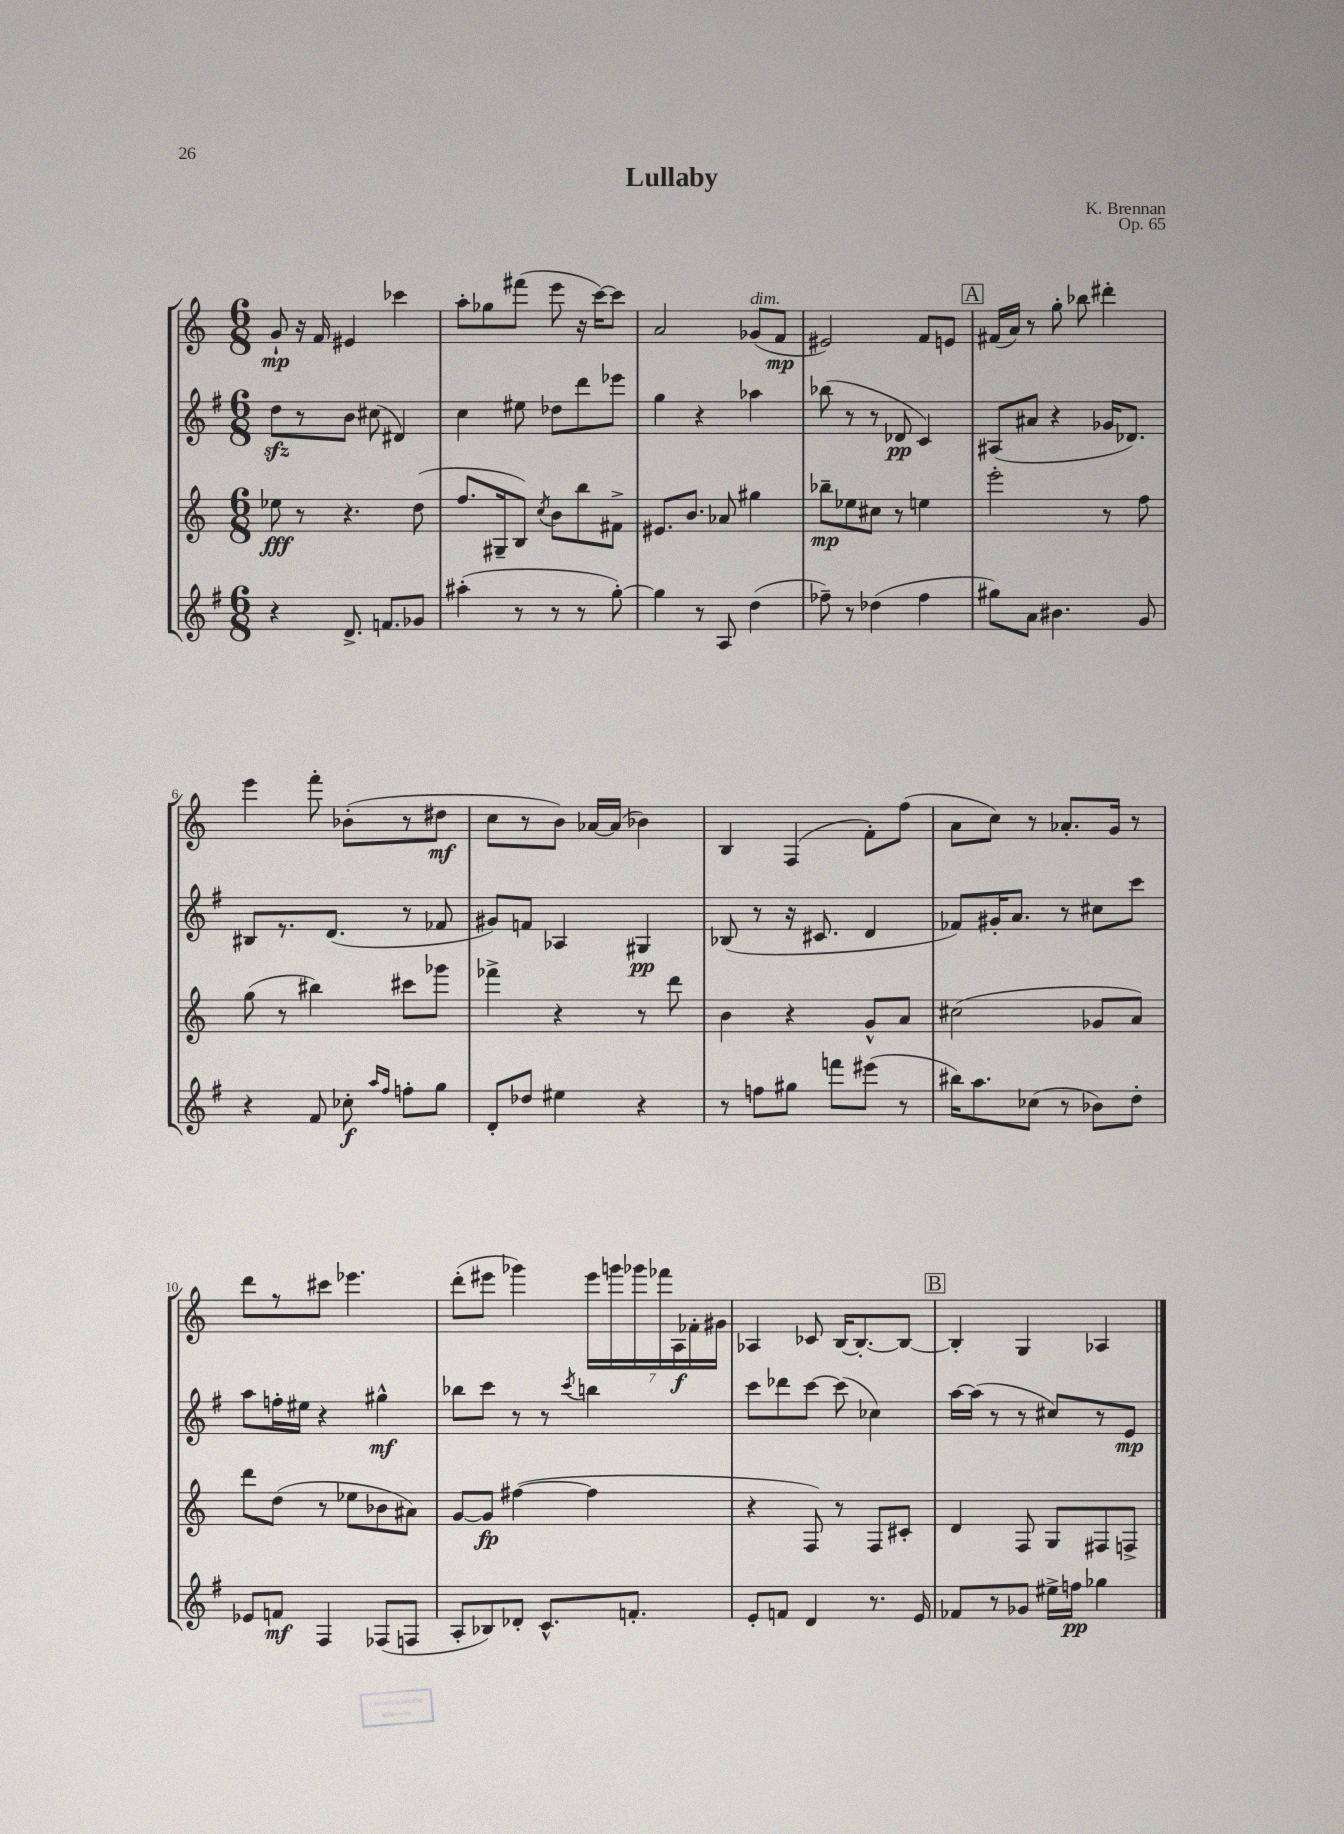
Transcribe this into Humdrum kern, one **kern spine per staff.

**kern	**kern	**kern	**kern
*staff4	*staff3	*staff2	*staff1
*clefG2	*clefG2	*clefG2	*clefG2
*k[f#]	*k[]	*k[f#]	*k[]
*M6/8	*M6/8	*M6/8	*M6/8
4r	8ee-\	8dd\L	8g`/
.	8r	8r	16r
.	.	.	16f/
8.d^/	4.r	8b\J	4e#/
.	.	(8cc#\	.
8.f/L	.	.	.
.	.	4d#/)	4ccc-\
8g-/J	(8dd\	.	.
=	=	=	=
(4aa#'\	8.ff/L	4cc\	8aa'\L
.	.	.	8gg-\
.	16G#~/k	.	.
8r	8B/J)	8ee#\	(8fff#\J
.	8qcc/	.	.
8r	8b\L	8dd-\L	8eee\
8r	8bb\	8ddd\	16r
.	.	.	[16ccc\LK)
[8gg'\)	8f#^\J	8eee-\J	8ccc\]J
=	=	=	=
4gg\]	8.e#/L	4gg\	2a/
.	8.b/J	.	.
8r	.	4r	.
8A/	8a-/	.	.
(4dd\	4gg#\	4aa-\	(8g-/L
.	.	.	8f/J
=	=	=	=
8ff-~\)	8bb-~\L	(8bb-\	2e#/)
8r	8ee-\	8r	.
(4dd-\	8cc#\J	8r	.
.	8r	8d-/	.
4ff-\	4ee\	4c/)	8f/L
.	.	.	8e/J
=	=	=	=
8gg#\L)	2eee'\	(8A#/L	(16f#/LL
.	.	.	16a/JJ)
8a\J	.	8a#/J	8r
4.b#\	.	4r	8gg'\
.	.	.	8bb-\
.	8r	16g-/LK	4ddd#'\
.	.	8.d-/J)	.
8g/	8ff\	.	.
=	=	=	=
4r	(8gg\	8B#/L	4eee\
.	8r	8.r	.
8f#/	4bb#\)	.	8fff'\
.	.	(8.d/J	.
8cc-'\	.	.	(8b-'\L
16qqaa/LL	.	.	.
16qqff#/JJ	.	.	.
8ff'\L	8ccc#\L	8r	8r
8gg\J	8ggg-\J	8f-/	8dd#\J
=	=	=	=
8d'/L	4fff-^\	8g#/L)	8cc\L
8dd-/J	.	8f/J	8r
4ee#\	4r	4A-/	8b\J)
.	.	.	[16a-/LL
.	.	.	(16a-/]JJ
4r	8r	4G#/	4b-\)
.	8ddd\	.	.
=	=	=	=
8r	4b\	(8B-/	4B/
8ff\L	.	8r	.
8gg#\J	4r	16r	(4F/
.	.	8.c#/	.
8fff\L	.	.	.
(8eee#\J	8g^^/L	4d/	8f'\L)
8r	8a/J	.	(8ff\J
=	=	=	=
16bb#\LK)	(2cc#\	8f-/L)	8a\L
8.aa\	.	.	.
.	.	16g#'/K	8cc\J)
.	.	8.a/J	.
(8cc-\J	.	.	8r
8r	.	8r	8.a-'/L
8b-\L)	8g-/L	8cc#\L	.
.	.	.	16g/Jk
8dd'\J	8a/J)	8ccc\J	8r
=	=	=	=
8e-/L	8ddd\L	8aa\L	8ddd\L
8f/J	(8dd\J	16ff'\L	8r
.	.	16ee#\JJ	.
4F#/	8r	4r	8ccc#\J
.	8ee-\L	.	4.eee-\
(8F-/L	8b-\	4gg#^^\	.
8F/J	8a#\J)	.	.
=	=	=	=
8A'/L	[8g/L	8bb-\L	(8ddd'\L
8B-/)	8g/]J	8ccc\J	8eee#\J
8d-'/J	([4ff#\	8r	4ggg-\)
8.c^^/L	.	8r	.
.	.	8qccc/	.
.	4ff#\]	4bb\	28eee#\LL
.	.	.	28ggg\
8.f'/J	.	.	.
.	.	.	28ggg-\
.	.	.	28fff-\
.	.	.	28A\
.	.	.	28f-'\
.	.	.	28g#\JJ
=	=	=	=
8e'/L	4r	8ccc\L	4A-/
8f/J	.	8ddd-\	.
4d/	8F/)	[8ccc\J	8c-/
.	8r	(8ccc\]	[16B/LK
.	.	.	8.B'/_
8.r	8F/L	4cc-\)	.
.	8c#'/J	.	8B/_J
16e/	.	.	.
=	=	=	=
8f-/L	4d/	[16aa\LL	4B'/]
.	.	(16aa\]JJ	.
8r	.	8r	.
8g-/J	8F/	8r	4G/
16ee#^\LL	8G/L	8cc#/L)	.
16ff\JJ	.	.	.
4gg-\	8F#/	8r	4A-/
.	8F^/J	8e/J	.
==	==	==	==
*-	*-	*-	*-
